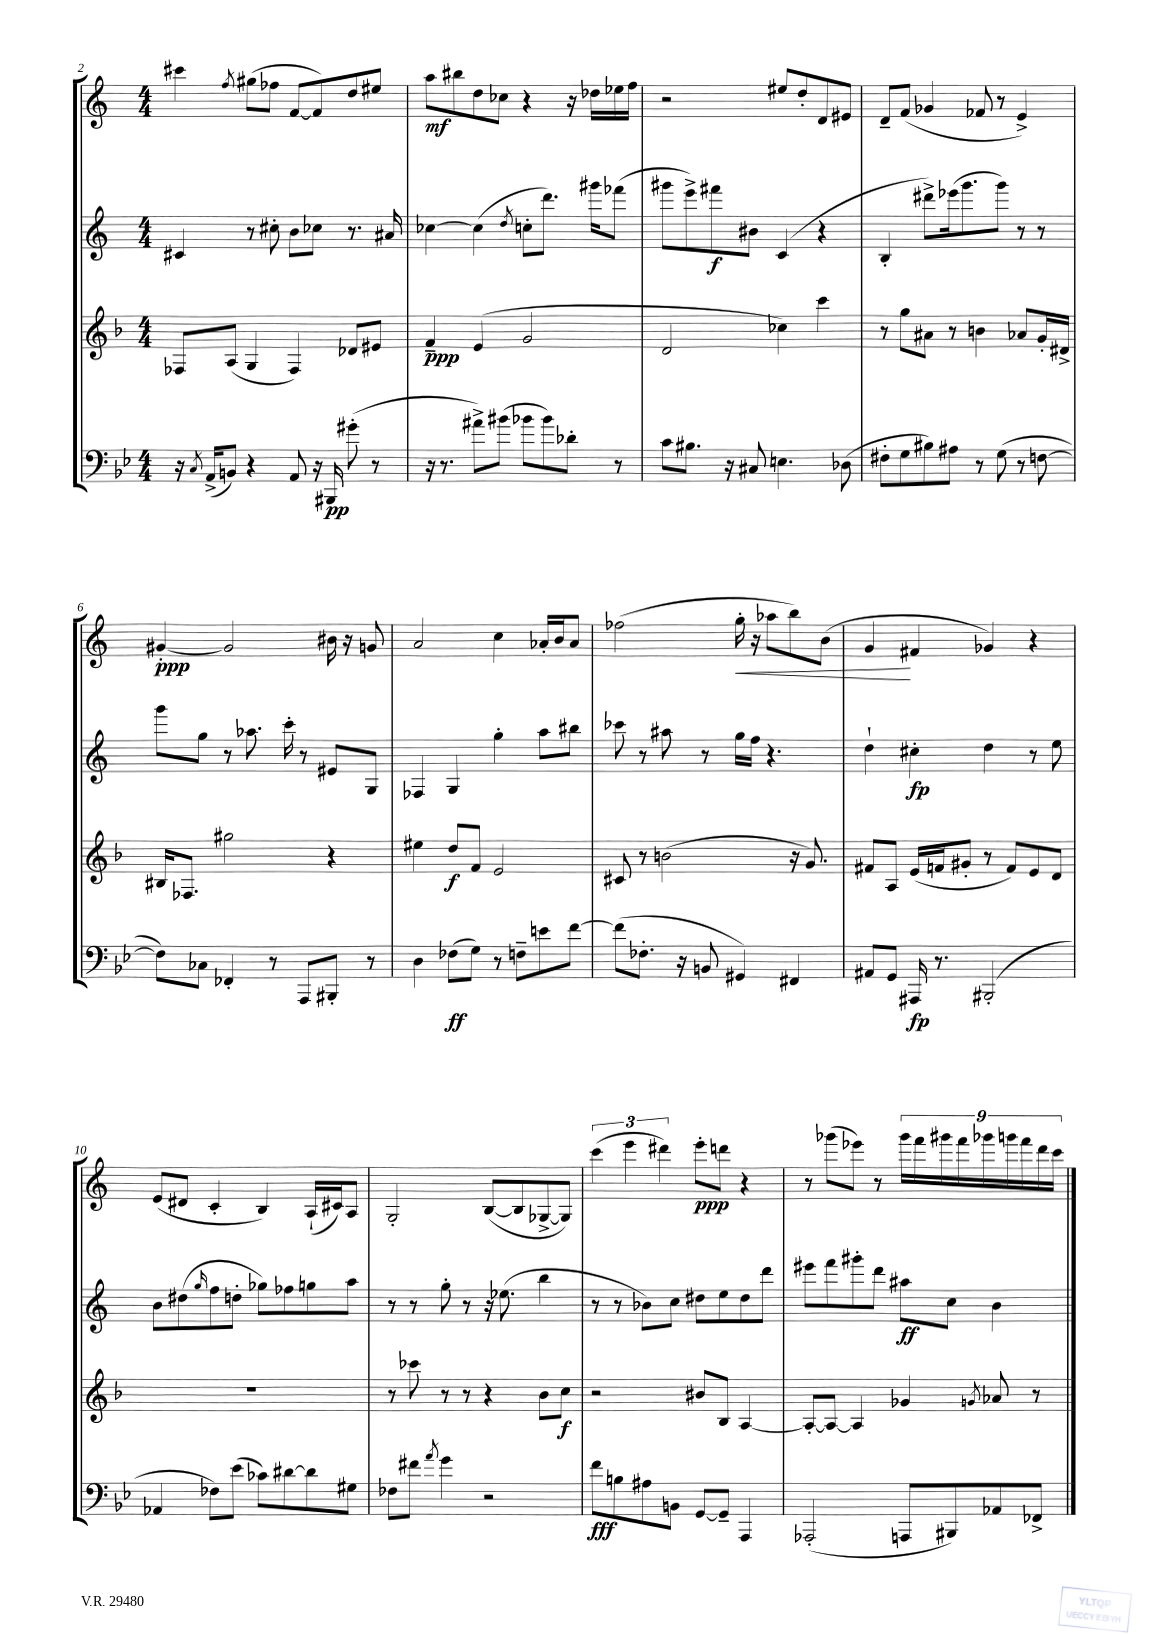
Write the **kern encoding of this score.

**kern	**dynam	**kern	**dynam	**kern	**dynam	**kern	**dynam
*part4	*part4	*part3	*part3	*part2	*part2	*part1	*part1
*staff4	*staff4	*staff3	*staff3	*staff2	*staff2	*staff1	*staff1
*clefF4	*	*clefG2	*	*clefG2	*	*clefG2	*
*k[b-e-]	*	*k[b-]	*	*k[]	*	*k[]	*
*M4/4	*	*M4/4	*	*M4/4	*	*M4/4	*
=2	=2	=2	=2	=2	=2	=2	=2
16r	.	8F-X/L	.	4c#X/	.	4ccc#X\	.
8qC/	.	.	.	.	.	.	.
(16AA^/KL	.	.	.	.	.	.	.
8BBn/J)	.	(8A/J	.	.	.	.	.
.	.	.	.	.	.	8qff/	.
4r	.	4G/	.	8r	.	(8gg#X\L	.
.	.	.	.	8cc#X'\	.	8ff-X\J	.
8AA/	.	4F-/)	.	8b\L	.	[8f/L	.
16r	.	.	.	8cc-X\J	.	8f/])	.
16BBB#X/	pp	.	.	.	.	.	.
(8g#X'\	.	8d-X/L	.	8.r	.	8dd/	.
8r	.	8e#X/J	.	.	.	8ee#X/J	.
.	.	.	.	16a#X/	.	.	.
=3	=3	=3	=3	=3	=3	=3	=3
16r	.	4f~/	ppp	[4cc-X\	.	8aa\L	mf
8.r	.	.	.	.	.	.	.
.	.	.	.	.	.	8bb#X\	.
8a#X^\L)	.	(4e/	.	(4cc-\]	.	8dd\	.
(8b#X\J	.	.	.	.	.	8cc-X\J	.
.	.	.	.	8qdd/	.	.	.
8b-X\L	.	2g/	.	8ccn'\L	.	4r	.
8b-\)	.	.	.	8.ddd\J)	.	.	.
8d-X'\J	.	.	.	.	.	16r	.
.	.	.	.	16ggg#X\KL	.	16dd-X\LL	.
8r	.	.	.	(8fff-X\J	.	16ee-X\	.
.	.	.	.	.	.	16ff\JJ	.
=4	=4	=4	=4	=4	=4	=4	=4
8c\L	.	2d/	.	8ggg#X\L	.	2r	.
8.B#X\J	.	.	.	8eee^\)	.	.	.
.	.	.	.	8fff#X\	f	.	.
16r	.	.	.	.	.	.	.
8C#X/	.	.	.	8b#X\J	.	.	.
4.En\	.	4cc-X\)	.	(4c/	.	8ee#X/L	.
.	.	.	.	.	.	8dd'/	.
.	.	4ccc\	.	4r	.	8d/	.
(8D-X\	.	.	.	.	.	8e#X/J	.
=5	=5	=5	=5	=5	=5	=5	=5
8F#X'\L	.	8r	.	4B'/	.	8d~/L	.
8G\	.	8gg\L	.	.	.	(8f/J	.
8B#X\)	.	8a#X\J	.	8ddd#X^\L)	.	4g-X/	.
8A#X\J	.	8r	.	(16eee-X\k	.	.	.
.	.	.	.	8.ggg\	.	.	.
8r	.	4bn\	.	.	.	8f-X/	.
(8G\	.	.	.	8ggg\J)	.	8r	.
8r	.	8a-X/L	.	8r	.	4e^/)	.
[8Fn\	.	16g'/L	.	8r	.	.	.
.	.	16d#X^/JJ	.	.	.	.	.
!!LO:LB:g=z
=6	=6	=6	=6	=6	=6	=6	=6
8F\L])	.	16B#X/KL	.	8ggg\L	.	[4g#X'/	ppp
.	.	8.F-X/J	.	.	.	.	.
8C-X\J	.	.	.	8gg\J	.	.	.
4FF-X'/	.	2gg#X\	.	8r	.	2g#/]	.
.	.	.	.	8.aa-X\	.	.	.
8r	.	.	.	.	.	.	.
.	.	.	.	16ccc'\	.	.	.
8AAA/L	.	.	.	8r	.	.	.
8BBB#X'/J	.	4r	.	8e#X/L	.	16b#X\	.
.	.	.	.	.	.	16r	.
8r	.	.	.	8G/J	.	8gn/	.
=7	=7	=7	=7	=7	=7	=7	=7
4D\	.	4ee#X\	.	4F-X/	.	2a/	.
(8F-X\L	ff	8dd/L	f	4G/	.	.	.
8G\J)	.	8f/J	.	.	.	.	.
8r	.	2e/	.	4gg'\	.	4cc\	.
8Fn~\L	.	.	.	.	.	.	.
8en\	.	.	.	8aa\L	.	16a-X'/LL	.
.	.	.	.	.	.	16b/J	.
[8f\J	.	.	.	8bb#X\J	.	8a-/J	.
=8	=8	=8	=8	=8	=8	=8	=8
(8f\L]	.	8c#X/	.	8ccc-X\	.	(2ff-X\	.
8.F-X'\J	.	8r	.	8r	.	.	.
.	.	(2bn\	.	8aa#X\	.	.	.
16r	.	.	.	.	.	.	.
8BBn/	.	.	.	8r	.	.	.
!	!	!	!	!	!	!	!LO:HP:b
4GG#X/)	.	.	.	16gg\LL	.	16gg'\	<
.	.	.	.	16ff\JJ	.	16r	.
.	.	.	.	4.r	.	8aa-X\L	.
4FF#X/	.	16r	.	.	.	8bb\)	.
.	.	8.g/)	.	.	.	.	.
.	.	.	.	.	.	(8b\J	.
=9	=9	=9	=9	=9	=9	=9	=9
8AA#X/L	.	8f#X/L	.	4dd`\	.	4g/	.
8GG/J	.	8A/J	.	.	.	.	.
16AAA#X/	fp	(16e/LL	.	4cc#X'\	fp	4f#X/	[
8.r	.	16fn/J	.	.	.	.	.
.	.	8g#X'/J	.	.	.	.	.
(2BBB#X'/	.	8r	.	4dd\	.	4g-X/)	.
.	.	8f/L)	.	.	.	.	.
.	.	8e/	.	8r	.	4r	.
.	.	8d/J	.	8ee\	.	.	.
!!LO:LB:g=z
=10	=10	=10	=10	=10	=10	=10	=10
4AA-X/	.	1r	.	8b\L	.	(8e/L	.
.	.	.	.	(8dd#X\	.	8d#X/J	.
.	.	.	.	16qqgg/	.	.	.
8F-X\L)	.	.	.	8ff\	.	4c'/	.
(8e-\J	.	.	.	8ddn'\J	.	.	.
8c-X\L)	.	.	.	8gg-X\L)	.	4B/)	.
[8d#X\	.	.	.	8ff-X\	.	.	.
8d#\]	.	.	.	8ggn\	.	(16A`/LL	.
.	.	.	.	.	.	16c#X/J)	.
8G#X\J	.	.	.	8aa\J	.	8A/J	.
=11	=11	=11	=11	=11	=11	=11	=11
8F-X\L	.	8r	.	8r	.	2G'/	.
8f#X\J	.	8ccc-X\	.	8r	.	.	.
8qa/	.	.	.	.	.	.	.
4g\	.	8r	.	8gg'\	.	.	.
.	.	8r	.	8r	.	.	.
2r	.	4r	.	16r	.	([8B/L	.
.	.	.	.	(8.ee-X\	.	.	.
.	.	.	.	.	.	8B/]	.
.	.	8b-\L	.	4bb\	.	[8G-X^/	.
.	.	8cc\J	f	.	.	8G-/J])	.
=12	=12	=12	=12	=12	=12	=12	=12
8f\L	fff	2r	.	8r	.	(6ccc\	.
8Bn\	.	.	.	8r	.	.	.
.	.	.	.	.	.	6eee\	.
8A#X\	.	.	.	8b-X\L)	.	.	.
.	.	.	.	.	.	6ddd#X\)	.
8BBn\J	.	.	.	8cc\J	.	.	.
[8GG/L	.	8b#X/L	.	8dd#X\L	.	8eee'\L	ppp
8GG~/J]	.	8B-/J	.	8ee\	.	8dddn\J	.
4AAA/	.	[4A/	.	8dd#\	.	4r	.
.	.	.	.	8ddd\J	.	.	.
=13	=13	=13	=13	=13	=13	=13	=13
(2AAA-X'/	.	8A'/L_	.	8eee#X\L	.	8r	.
.	.	8A/J_	.	8fff\	.	(8ggg-X\L	.
.	.	4A/]	.	8ggg#X'\	.	8eee-X\J)	.
.	.	.	.	8ddd\J	.	8r	.
8AAAn/L	.	4g-X/	.	8aa#X\L	ff	18ggg-\LL	.
.	.	.	.	.	.	18fff\	.
.	.	.	.	.	.	18ggg#X\	.
8BBB#X/)	.	.	.	8cc\J	.	.	.
.	.	.	.	.	.	18fff\	.
.	.	.	.	.	.	18ggg-X\	.
.	.	8qgn/	.	.	.	.	.
8AA-X/	.	8a-X/	.	4b\	.	.	.
.	.	.	.	.	.	18gggn\	.
.	.	.	.	.	.	18fff\	.
8FF-X^/J	.	8r	.	.	.	.	.
.	.	.	.	.	.	18ddd\	.
.	.	.	.	.	.	18ccc\JJ	.
==	==	==	==	==	==	==	==
*-	*-	*-	*-	*-	*-	*-	*-
